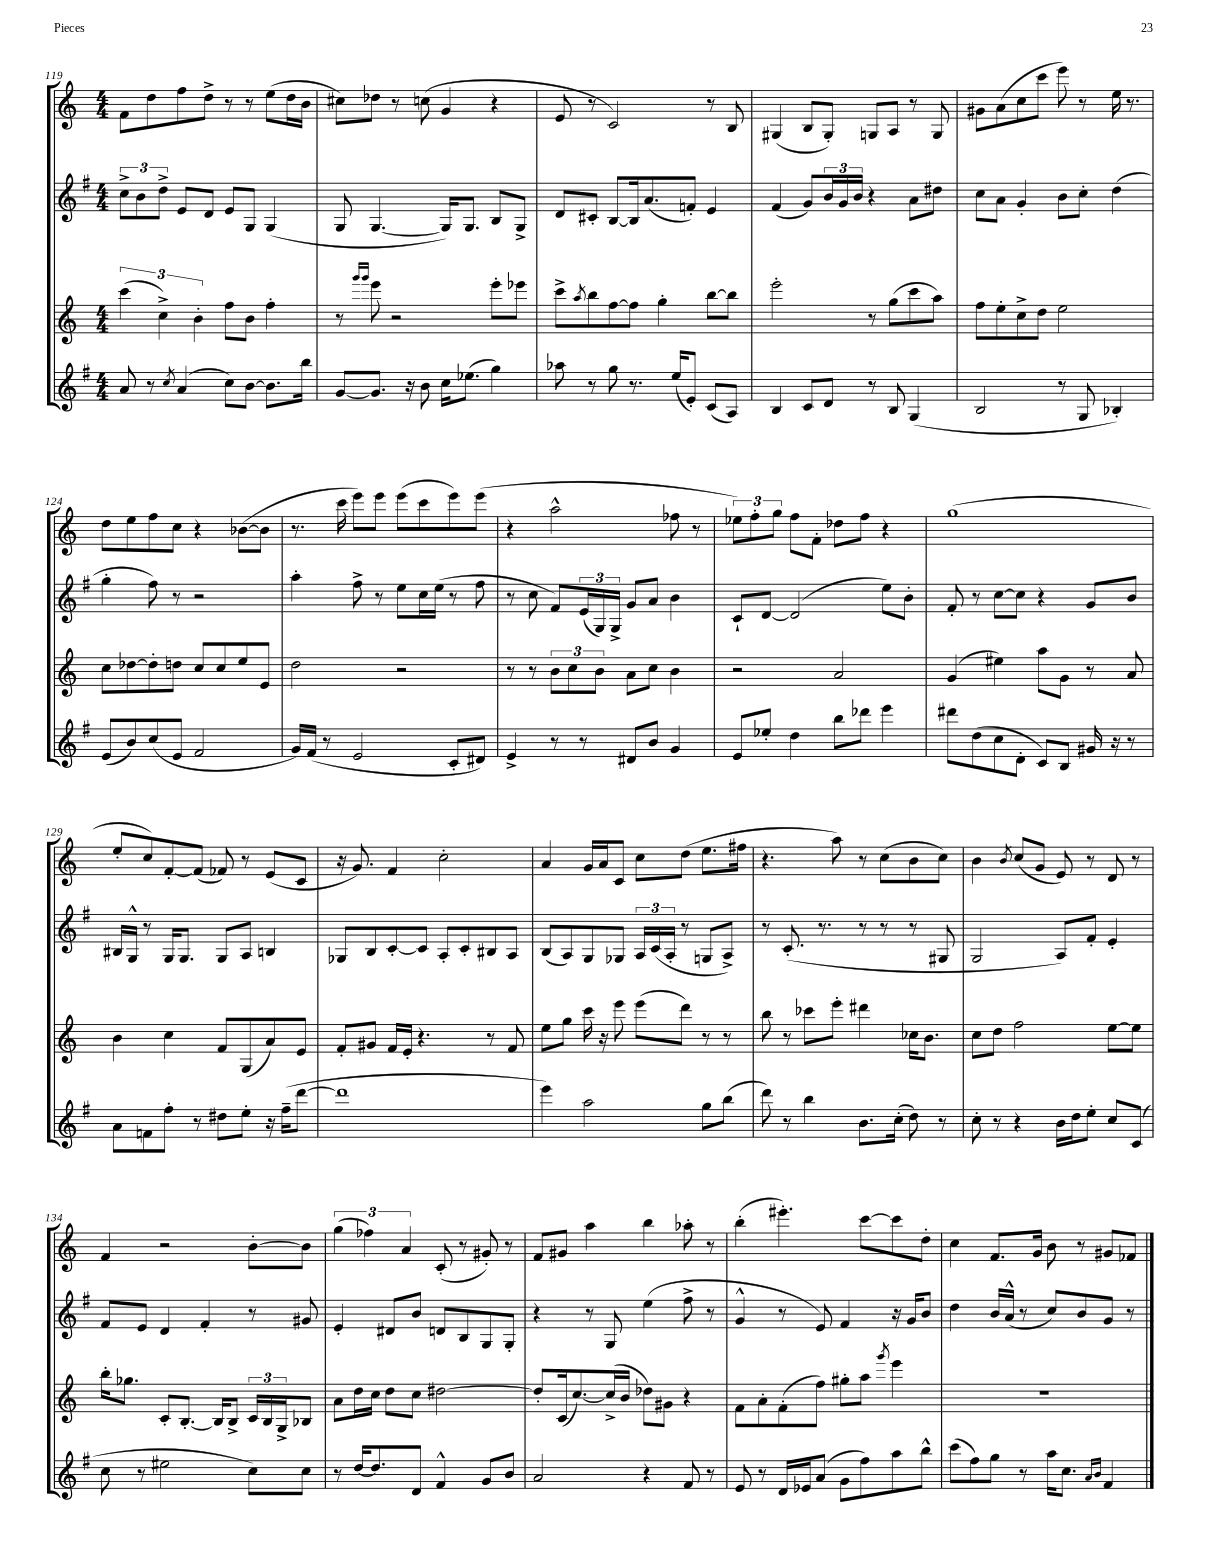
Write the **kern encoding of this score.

**kern	**kern	**kern	**kern
*part4	*part3	*part2	*part1
*staff4	*staff3	*staff2	*staff1
*clefG2	*clefG2	*clefG2	*clefG2
*k[f#]	*k[]	*k[f#]	*k[]
*M4/4	*M4/4	*M4/4	*M4/4
=119	=119	=119	=119
8a/	(6ccc\	12cc^\L	8f\L
.	.	12b\	.
8r	.	.	8dd\
.	6cc^\)	12dd^\J	.
8qcc/	.	.	.
(4a/	.	8e/L	8ff\
.	6b'\	.	.
.	.	8d/J	8dd^\J
8cc\L)	8ff\L	8e/L	8r
[8b\J	8b\J	8G/J	8r
8.b\L]	4ff'\	(4G/	(8ee\L
.	.	.	16dd\L
16bb\Jk	.	.	16b\JJ
=120	=120	=120	=120
[8g/L	8r	8G/	8cc#X\L)
.	16qqggg/LL	.	.
.	16qqggg/JJ	.	.
8.g/J]	8eee\	[4.G/	8dd-X\J
.	2r	.	8r
16r	.	.	.
8b\	.	.	(8ccn\
16cc\KL	.	16G/KL])	4g/
(8.ee-X\J	.	8.G/J	.
4gg\)	8eee'\L	8B/L	4r
.	8eee-X\J	8G^/J	.
=121	=121	=121	=121
8aa-X\	8ccc^\L	8d/L	8e/
.	8qaa/	.	.
8r	8bb\	8c#X'/J	8r
8gg\	[8ff\	[8B/L	2c/)
8.r	8ff\J]	16B/k]	.
.	.	(8.a/	.
.	4gg'\	.	.
(16ee/KL	.	.	.
8e'/J)	.	8fn'/J)	.
(8c/L	[8bb\L	4e/	8r
8A/J)	8bb\J]	.	8B/
=122	=122	=122	=122
4B/	2eee'\	(4f#/	(4G#X/
8c/L	.	8g/L)	8B/L
8d/J	.	24b/L	8G#'/J)
.	.	24g/	.
.	.	24b/JJ	.
8r	8r	4r	8Gn/L
8B/	(8gg\L	.	8A/J
(4G/	8ccc\	8a\L	8r
.	8aa\J)	8dd#X\J	8G/
=123	=123	=123	=123
2B/	8ff\L	8cc\L	8g#X\L
.	8ee'\	8a\J	(8a\
.	8cc^\	4g'/	8cc\
.	8dd\J	.	8ccc\J
8r	2ee\	8b\L	8eee\)
8G/	.	8cc'\J	8r
4B-X'/)	.	(4dd\	16ee\
.	.	.	8.r
!!LO:LB:g=z
=124	=124	=124	=124
(8e/L	8cc\L	4gg'\	8dd\L
8b/)	[8dd-X\	.	8ee\
(8cc/	8dd-'\]	8ff#\)	8ff\
8e/J	8ddn\J	8r	8cc\J
2f#/	8cc/L	2r	4r
.	8cc/	.	.
.	8ee/	.	([8b-X\L
.	8e/J	.	8b-\J]
=125	=125	=125	=125
16g/LL)	2dd\	4aa'\	8.r
(16f#/JJ	.	.	.
8r	.	.	.
.	.	.	16ccc\
2e/	.	8ff#^\	8eee\L)
.	.	8r	8eee\J
.	2r	8ee\L	(8eee\L
.	.	16cc\L	8ccc\
.	.	(16ee\JJ	.
8c'/L	.	8r	8eee\)
8d#X/J)	.	8ff#\	(8eee\J
=126	=126	=126	=126
4e^/	8r	8r	4r
.	8r	8cc\	.
8r	12b\L	8f#/L)	2aa^^\
.	12cc\	.	.
8r	.	(24e/L	.
.	12b\J	24G/)	.
.	.	24G^/JJ	.
8d#X/L	8a\L	8g/L	.
8b/J	8cc\J	8a/J	.
4g/	4b\	4b\	8ff-X\
.	.	.	8r
=127	=127	=127	=127
8e/L	2r	8c`/L	12ee-X\L)
.	.	.	12ff'\
8ee-X'/J	.	[8d/J	.
.	.	.	12gg\J
4dd\	.	(2d/]	8ff\L
.	.	.	8f'\J
8bb\L	2a/	.	8dd-X\L
8ddd-X\J	.	.	8ff\J
4eee\	.	8ee\L)	4r
.	.	8b'\J	.
=128	=128	=128	=128
8ddd#X\L	(4g/	8f#'/	(1gg
(8dd\	.	8r	.
8cc\	4ee#X\)	[8cc\L	.
8d'\J	.	8cc\J]	.
8c/L)	8aa\L	4r	.
8B/J	8g\J	.	.
16g#X/	8r	8g/L	.
16r	.	.	.
8r	8a/	8b/J	.
!!LO:LB:g=z
=129	=129	=129	=129
8a\L	4b\	16B#X/LL	8ee'/L
.	.	16G^^/JJ	.
8fn\	.	8r	8cc/)
8ff#'\J	4cc\	16G/KL	[8f'/
.	.	8.G/J	.
8r	.	.	(8f/J]
8dd#X\L	8f/L	8G/L	8f-X/)
8ee'\J	(8G/	8A/J	8r
16r	8a/)	4Bn/	(8e/L
(16ff#~\KL	.	.	.
[8ddd\J	8e/J	.	8c/J
=130	=130	=130	=130
1ddd]	8f'/L	8G-X/L	16r
.	.	.	8.g/)
.	8g#X/J	8B/	.
.	16f/LL	[8c'/	4f/
.	16e'/JJ	.	.
.	4.r	8c/J]	.
.	.	8A'/L	2cc'\
.	.	8c'/	.
.	8r	8B#X/	.
.	8f/	8A/J	.
=131	=131	=131	=131
4eee\)	8ee\L	(8B/L	4a/
.	8gg\J	8A/)	.
2aa\	16ccc\	8G/	16g/LL
.	16r	.	16a/J
.	8eee\	8G-X/J	8c/J
.	(8eee\L	24A/LL	8cc\L
.	.	(24c/	.
.	.	24A'/JJ	.
.	8ddd\J)	8r	(8dd\J
8gg\L	8r	8Gn/L	8.ee\L
(8bb\J	8r	8A^/J)	.
.	.	.	16ff#X\Jk
=132	=132	=132	=132
8ddd\)	8bb\	8r	4.r
8r	8r	(8.c'/	.
4bb\	8ccc-X\L	.	.
.	.	8.r	.
.	8eee'\J	.	8aa\)
8.b\L	4ddd#X\	8r	8r
.	.	8r	(8cc\L
(16cc'\Jk	.	.	.
8dd\)	16cc-X\KL	8r	8b\
.	8.b\J	.	.
8r	.	8G#X/	8cc\J)
=133	=133	=133	=133
8cc'\	8cc\L	2G/	4b\
8r	8dd\J	.	.
.	.	.	8qb/
4r	2ff\	.	(8cc/L
.	.	.	8g/J
16b\LL	.	8A/L)	8e/)
16dd\J	.	.	.
8ee'\J	.	8f#'/J	8r
8cc/L	[8ee\L	4e'/	8d/
(8c/J	8ee\J]	.	8r
!!LO:LB:g=z
=134	=134	=134	=134
8cc\	16bb'\KL	8f#/L	4f/
.	8.gg-X\J	.	.
8r	.	8e/J	.
2ee#X\	8c'/L	4d/	2r
.	[8.B'/J	.	.
.	.	4f#'/	.
.	16B/KL]	.	.
.	8B^/J	.	.
8cc\L)	24c/LL	8r	[8b'\L
.	24B/	.	.
.	24G^/J	.	.
8cc\J	8B-X/J	8g#X/	8b\J]
=135	=135	=135	=135
8r	8a\L	4e'/	(6gg\
[16dd/KL	16dd\L	.	.
.	.	.	6ff-X\)
8.dd/]	16cc\JJ	.	.
.	8dd\L	8d#X/L	.
.	.	.	6a/
8d/J	8cc\J	8b/J	.
4f#^^/	[2dd#X\	8dn/L	(8c'/
.	.	8B/	8r
8g/L	.	8G/	8g#X'/)
8b/J	.	8G'/J	8r
=136	=136	=136	=136
2a/	8dd#'/L]	4r	8f/L
.	(16c/k	.	8g#X/J
.	[8.cc/)	.	.
.	.	8r	4aa\
.	(16cc^/L]	8G/	.
.	16b/JJ	.	.
4r	8dd-X\L)	(4ee\	4bb\
.	8g#X\J	.	.
8f#/	4r	8ff#^\	8aa-X'\
8r	.	8r	8r
=137	=137	=137	=137
8e/	8f\L	4g^^/	(4bb'\
8r	8a'\	.	.
16d/LL	(8f'\	8r	4.eee#X'\)
16e-X/J	.	.	.
(8a/J	8ff\J)	8e/)	.
8g\L	8gg#X'\L	4f#/	.
8ff#\)	8aa\J	.	[8ccc\L
.	8qggg/	.	.
8aa\	4eee\	16r	8ccc\]
.	.	16g/KL	.
8bb^^\J	.	8b/J	8dd'\J
=138	=138	=138	=138
(8ccc\L	1r	4dd\	4cc\
8ff#\)	.	.	.
8gg\J	.	16b/LL	8.f/L
.	.	(16a^^/JJ	.
8r	.	8r	.
.	.	.	16g/Jk
16aa\KL	.	8cc/L)	8b\
8.cc\J	.	.	.
.	.	8b/	8r
16qqa/LL	.	.	.
16qqb/JJ	.	.	.
4f#/	.	8g/J	8g#X/L
.	.	8r	8f-X/J
==	==	==	==
*-	*-	*-	*-
